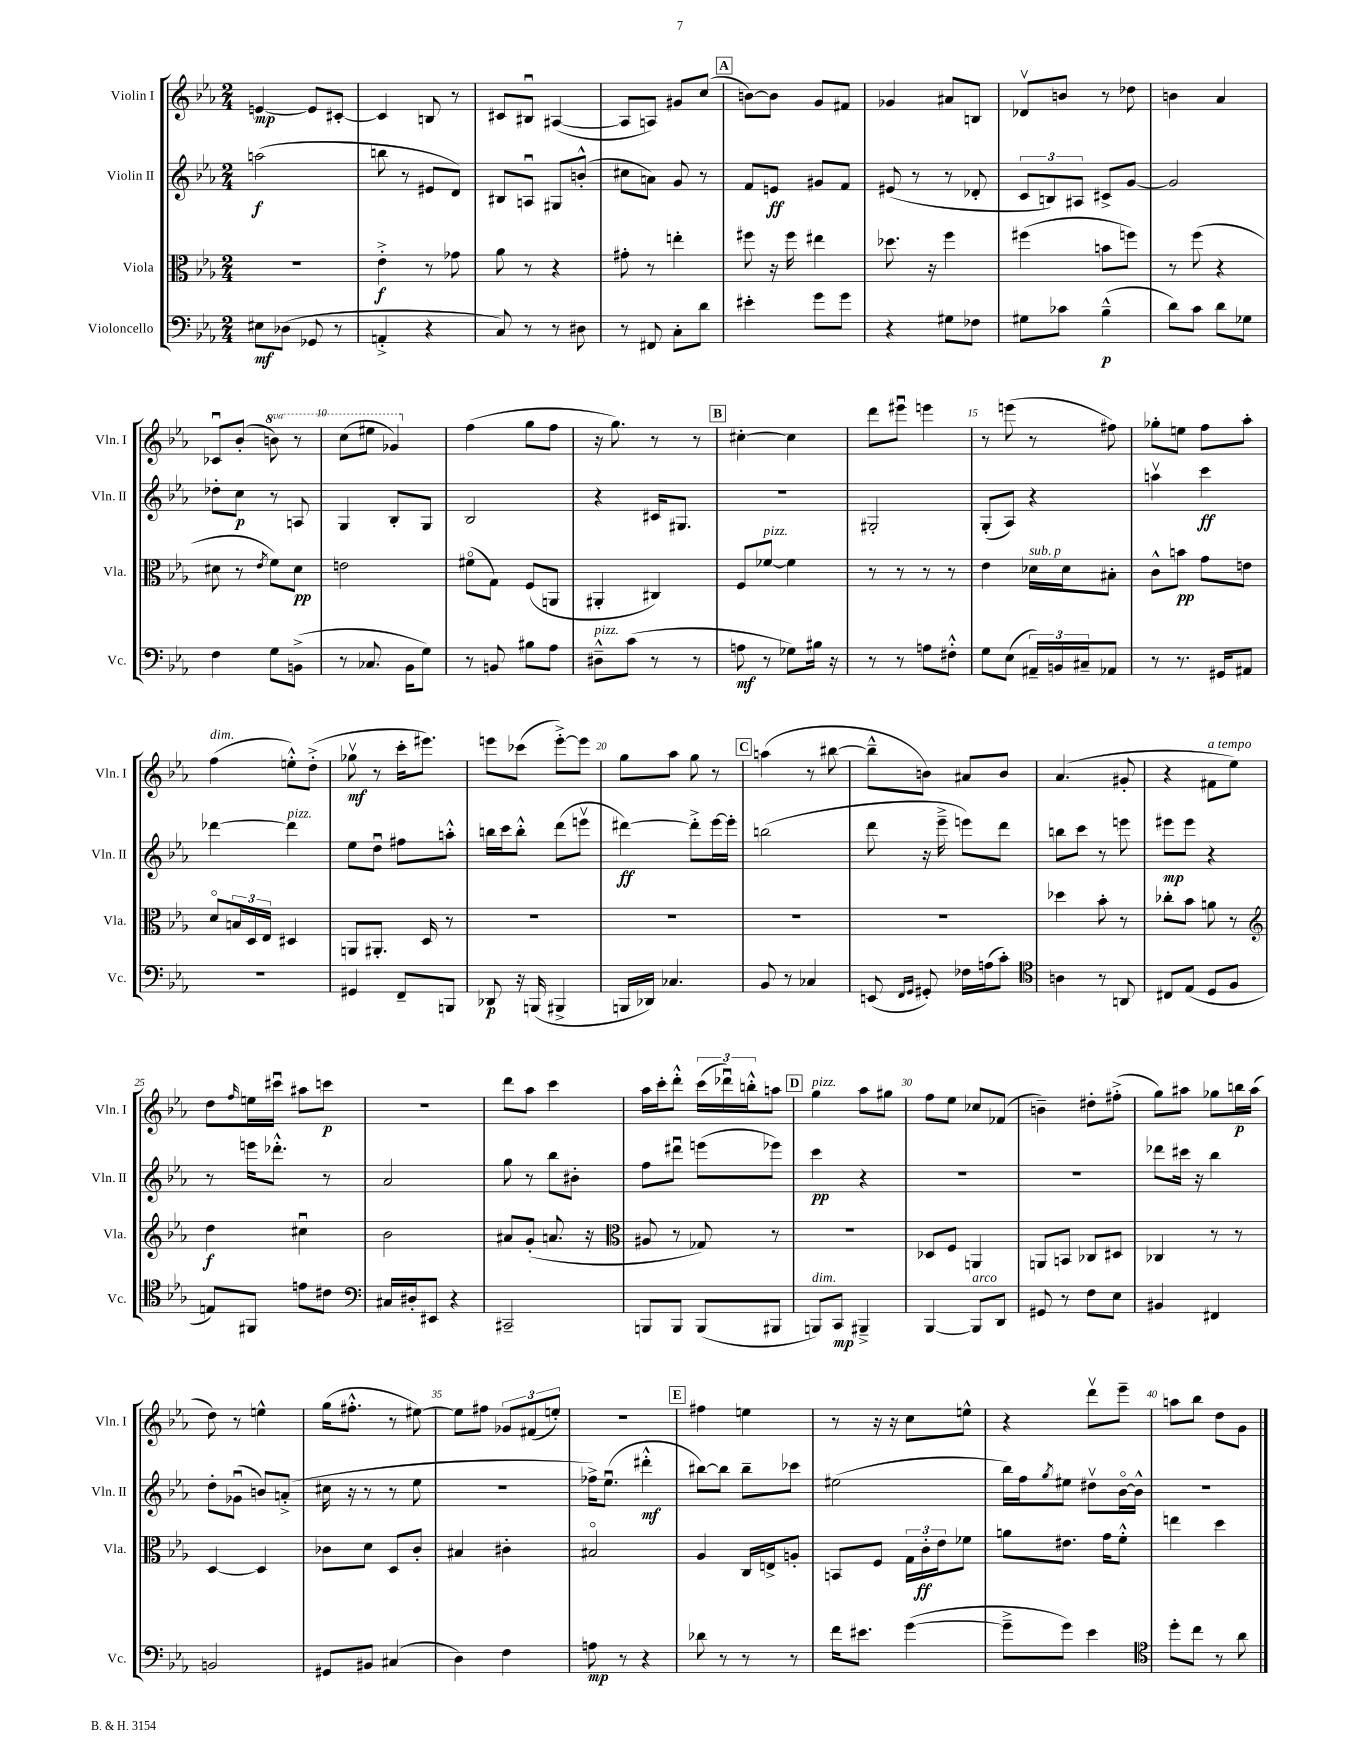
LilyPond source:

<<
\new StaffGroup <<
\new Staff = "s0" \with { instrumentName = "Violin I" shortInstrumentName = "Vln. I" } {
    \clef treble \key ees \major \numericTimeSignature \time 2/4 \set Staff.ottavationMarkups = #ottavation-simple-ordinals
    e'4~\mp e'8 cis'8~-. |
    cis'4 b8 r8 |
    cis'8 bis8\downbow ais4~( |
    ais8 a8) gis'8 c''8( |
    \mark \markup { \box "A" } b'8~) b'8 g'8 fis'8 |
    ges'4 ais'8 b8 |
    des'8\upbow b'8 r8 des''8 |
    b'4 aes'4 |
    ces'8\downbow bes'8-.( \ottava #1 b''8) r8 |
    c'''8( eis'''8 ges''4) \ottava #0 |
    f''4( g''8 f''8 |
    r16 g''8.) r8 r8 |
    \mark \markup { \box "B" } cis''4~-. cis''4 |
    d'''8 eis'''8\downbow e'''4 |
    r8 e'''8( r8 fis''8) |
    ges''8-. e''8 f''8 aes''8-. |
    f''4^\markup { \italic "dim." }( e''8-.-^) d''8-.->( |
    ges''8\upbow\mf r8 c'''16-. eis'''8.) |
    e'''8 ces'''8( e'''8~-.->) e'''8 |
    g''8 aes''8 g''8 r8 |
    \mark \markup { \box "C" } a''4( r8 bis''8~ |
    bis''8---^ b'8) ais'8 b'8 |
    aes'4.( gis'8-. |
    r4 fis'8^\markup { \italic "a tempo" } ees''8) |
    d''8 \grace { f''16 } e''16 cis'''16\downbow ais''8 c'''8\p |
    r2 |
    d'''8 aes''8 c'''4 |
    aes''16 c'''16-. d'''8-.-^ \tuplet 3/2 { c'''16( des'''16\downbow) b''16-.-^ } a''8 |
    \mark \markup { \box "D" } g''4^\markup { \italic "pizz." } aes''8 gis''8 |
    f''8 ees''8 ces''8 fes'8( |
    b'4--) dis''8-. fis''8-.->( |
    g''8) ais''8 ges''8 b''16\p ais''16( |
    d''8) r8 e''4-^ |
    g''16( fis''8.-.-^ r8 eis''8~) |
    eis''8 fis''8 \tuplet 3/2 { ges'8 fis'8( e''8-.) } |
    r2 |
    \mark \markup { \box "E" } fis''4 e''4 |
    r8 r16 r16 c''8 e''8-^ |
    r4 d'''8\upbow ees'''8-- |
    a''8 bes''8 d''8 g'8 \bar "|." |
}
\new Staff = "s1" \with { instrumentName = "Violin II" shortInstrumentName = "Vln. II" } {
    \clef treble \key ees \major \numericTimeSignature \time 2/4
    a''2\f( |
    b''8 r8 eis'8 d'8) |
    bis8 a8\downbow gis8 b'8-.-^( |
    cis''8 a'8) g'8 r8 |
    \mark \markup { \box "A" } f'8 e'8\ff gis'8 f'8 |
    eis'8( r8 r8 des'8-. |
    \tuplet 3/2 { c'8 b8) ais8 } cis'8-> g'8~ |
    g'2 |
    des''8-. c''8\p r8 a8 |
    g4 bes8-. g8 |
    bes2 |
    r4 cis'16 gis8. |
    \mark \markup { \box "B" } r2 |
    gis2-. |
    g8-.( aes8) r4 |
    a''4\upbow c'''4\ff |
    des'''4~ des'''4^\markup { \italic "pizz." } |
    ees''8 d''8\downbow fis''8 a''8-.-^ |
    b''16 c'''16 b''8-.-^ d'''8( e'''8\upbow |
    dis'''4~\ff) dis'''8-.-> ees'''16~ ees'''16-. |
    \mark \markup { \box "C" } b''2( |
    d'''8 r16 ees'''16---> e'''8) d'''8 |
    b''8 c'''8 r8 e'''8 |
    eis'''8\mp eis'''8 r4 |
    r8 e'''16 des'''8.-.-^ r8 |
    aes'2 |
    g''8 r8 bes''8 bis'8-. |
    f''8 dis'''8\downbow e'''8( ees'''8) |
    \mark \markup { \box "D" } c'''4\pp r4 |
    r2 |
    R2 |
    des'''8 cis'''16 r16 bes''4 |
    d''8-. ges'8\downbow( b'8) a'8-.->( |
    cis''16 r16 r8 r8 ees''8 |
    R2 |
    fes''16->) ees''8.\downbow( dis'''4-.-^\mf |
    \mark \markup { \box "E" } bis''8~) bis''8 bis''8-- ces'''8 |
    eis''2( |
    bes''16) f''16 \acciaccatura { g''8 } eis''8 dis''8\upbow bes'16~\flageolet bes'16-^ |
    R2 \bar "|." |
}
\new Staff = "s2" \with { instrumentName = "Viola" shortInstrumentName = "Vla." } {
    \clef alto \key ees \major \numericTimeSignature \time 2/4
    r2 |
    ees'4-.->\f r8 ges'8 |
    aes'8 r8 r4 |
    gis'8-. r8 e''4-. |
    \mark \markup { \box "A" } fis''8 r16 fis''16 eis''4 |
    des''8. r16 f''4 |
    fis''4( b'8 f''8) |
    r8 f''8( r4 |
    dis'8 r8 \acciaccatura { ees'8 } f'8) dis'8\pp |
    e'2 |
    fis'8\flageolet( g8) f8( a,8 |
    ais,4-. cis4) |
    \mark \markup { \box "B" } f8 fes'8~^\markup { \italic "pizz." } fes'4 |
    r8 r8 r8 r8 |
    ees'4 des'16^\markup { \italic "sub. p" } des'16 bis8-. |
    c'8-^ b'8\pp g'8 e'8 |
    d'8\flageolet \tuplet 3/2 { b16 d16 ees16 } dis4 |
    a,8 ais,8.-. d16 r8 |
    R2 |
    R2 |
    \mark \markup { \box "C" } R2 |
    R2 |
    des''4 bes'8-. r8 |
    ces''8-. bes'8 a'8 r8 |
    \clef treble d''4\f cis''4\downbow |
    bes'2 |
    ais'8 g'8-.( a'8. r16 |
    \clef alto ais8 r8 ges8) r8 |
    \mark \markup { \box "D" } r2 |
    des8 f8 a,4 |
    a,8 b,8 ces8 dis8 |
    ces4 r8 r8 |
    d4~ d4 |
    ces'8 d'8 d8 ces'8-. |
    bis4 cis'4-. |
    bis2\flageolet |
    \mark \markup { \box "E" } aes4 c16 e16-> a8-. |
    b,8 f8 \tuplet 3/2 { g16 c'16-.\ff ees'16 } fes'8 |
    a'8 eis'8. g'16 f'8-.-^ |
    e''4 d''4 \bar "|." |
}
\new Staff = "s3" \with { instrumentName = "Violoncello" shortInstrumentName = "Vc." } {
    \clef bass \key ees \major \numericTimeSignature \time 2/4
    eis8\mf des8( ges,8 r8 |
    a,4-.-> r4 |
    c8) r8 r8 dis8 |
    r8 fis,8 c8-. d'8 |
    \mark \markup { \box "A" } eis'4-. g'8 g'8 |
    r4 gis8 fes8 |
    gis8 ces'8 bes4---^\p( |
    d'8) c'8 d'8 ges8 |
    f4 g8 b,8->( |
    r8 ces8. bes,16 g8) |
    r8 b,8 bis8 aes8 |
    dis8---^^\markup { \italic "pizz." } c'8( r8 r8 |
    \mark \markup { \box "B" } a8\mf r8 ges8) bis16 r16 |
    r8 r8 a8 fis8-.-^ |
    g8 ees8( \tuplet 3/2 { ais,16--) b,16 cis16-- } aes,8 |
    r8 r8. gis,16 ais,8 |
    R2 |
    gis,4 f,8-- b,,8 |
    des,8\p r16 b,,16( bis,,4-> |
    b,,16 des,16) ces4. |
    \mark \markup { \box "C" } bes,8 r8 ces4 |
    e,8( \grace { f,16 g,16 } gis,8-.) fes16 a16( c'8-.) |
    \clef tenor a4 r8 a,8 |
    cis8 ees8( d8 f8 |
    e8) fis,8 e'8 cis'8 |
    \clef bass cis16 dis16-. eis,8 r4 |
    cis,2-- |
    b,,8 b,,8 b,,8( bis,,8 |
    \mark \markup { \box "D" } b,,8^\markup { \italic "dim." }) c,8\mp bis,,4---> |
    bes,,4~ bes,,8^\markup { \italic "arco" } d,8 |
    gis,8 r8 f8 ees8 |
    bis,4 fis,4 |
    b,2 |
    gis,8 bis,8 cis4( |
    d4) f4 |
    a8\mp r8 r4 |
    \mark \markup { \box "E" } des'8 r8 r8 r8 |
    f'16 eis'8. g'4~( |
    g'8---> g'8) ees'4 |
    \clef tenor d''8-. c''8 r8 aes'8 \bar "|." |
}
>>
>>
\layout { \context { \Score \override BarNumber.break-visibility = ##(#f #t #t) barNumberVisibility = #(every-nth-bar-number-visible 5) } }
